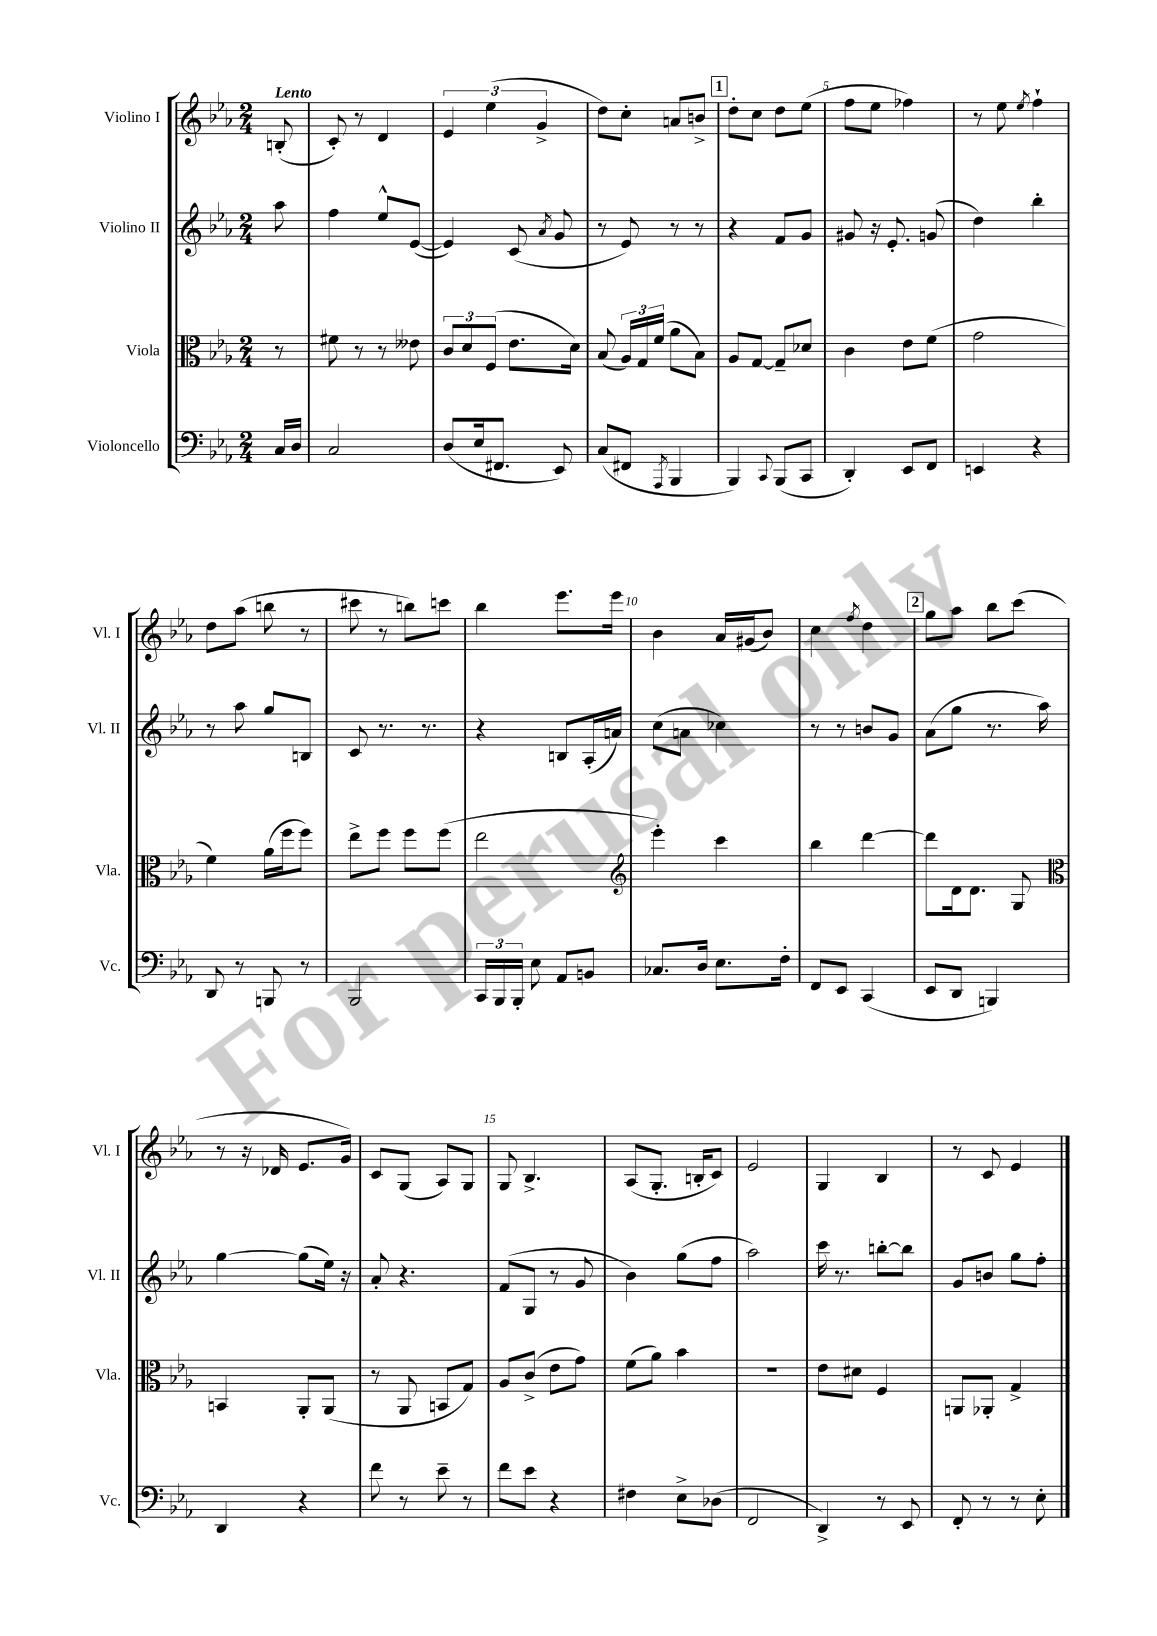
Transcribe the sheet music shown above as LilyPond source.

<<
\new StaffGroup <<
\new Staff = "s0" \with { instrumentName = "Violino I" shortInstrumentName = "Vl. I" } {
    \clef treble \key ees \major \numericTimeSignature \time 2/4 \partial 8 \tempo "Lento"
    \autoBeamOff b8-.( |
    c'8-.) r8 d'4 |
    \tuplet 3/2 { ees'4 ees''4( g'4-> } |
    d''8[) c''8]-. a'8[ b'8]-> |
    \mark \markup { \box "1" } d''8[-. c''8] d''8[ ees''8]( |
    f''8[ ees''8] fes''4) |
    r8 ees''8 \acciaccatura { ees''8 } f''4-! |
    d''8[ aes''8]( b''8 r8 |
    cis'''8 r8 b''8[) c'''8] |
    bes''4 ees'''8.[ ees'''16] |
    bes'4 aes'16[ gis'16( bes'8]) |
    c''4 \acciaccatura { f''8 } d''4 |
    \mark \markup { \box "2" } g''8[ aes''8] bes''8[ c'''8]( |
    r8 r16 des'16 ees'8.[ g'16]) |
    c'8[ g8]( aes8[) g8] |
    g8 bes4.-> |
    aes8[( g8.]-. b16[-. c'8]) |
    ees'2 |
    g4 bes4 |
    r8 c'8 ees'4 \bar "|." |
}
\new Staff = "s1" \with { instrumentName = "Violino II" shortInstrumentName = "Vl. II" } {
    \clef treble \key ees \major \numericTimeSignature \time 2/4 \partial 8
    \autoBeamOff aes''8 |
    f''4 ees''8[-^ ees'8]~( |
    ees'4) c'8( \acciaccatura { aes'8 } g'8 |
    r8 ees'8) r8 r8 |
    \mark \markup { \box "1" } r4 f'8[ g'8] |
    gis'8 r16 ees'8.-. g'8( |
    d''4) bes''4-. |
    r8 aes''8 g''8[ b8] |
    c'8 r8. r8. |
    r4 b8[ aes16-.( a'16]) |
    c''8[( a'8] ces''4) |
    r8 r8 b'8[ g'8] |
    \mark \markup { \box "2" } aes'8[( g''8] r8. aes''16) |
    g''4~ g''8[( ees''16]) r16 |
    aes'8-. r4. |
    f'8[( g8] r8 g'8 |
    bes'4) g''8[( f''8] |
    aes''2) |
    c'''16 r8. b''8[~-. b''8] |
    g'8[ b'8] g''8[ f''8]-. \bar "|." |
}
\new Staff = "s2" \with { instrumentName = "Viola" shortInstrumentName = "Vla." } {
    \clef alto \key ees \major \numericTimeSignature \time 2/4 \partial 8
    \autoBeamOff r8 |
    fis'8 r8 r8 eeses'8 |
    \tuplet 3/2 { c'8[ d'8 f8]( } ees'8.[ d'16]) |
    bes8( \tuplet 3/2 { aes16[) g16 f'16]( } aes'8[ bes8]) |
    \mark \markup { \box "1" } aes8[ g8]~ g8[-- des'8] |
    c'4 ees'8[ f'8]( |
    g'2 |
    f'4) aes'16[( f''16 f''8]) |
    ees''8[-> f''8] f''8[ f''8]( |
    ees''2 |
    \clef treble ees'''4-.) c'''4 |
    bes''4 d'''4~ |
    \mark \markup { \box "2" } d'''8[ d'16 d'8.] g8 |
    \clef alto b,4 aes,8[-. aes,8]( |
    r8 aes,8 b,8[ g8]) |
    aes8[ c'8]->( ees'8[ g'8]) |
    f'8[( aes'8]) bes'4 |
    R2 |
    ees'8[ dis'8] f4 |
    a,8[ aes,8]-. g4-> \bar "|." |
}
\new Staff = "s3" \with { instrumentName = "Violoncello" shortInstrumentName = "Vc." } {
    \clef bass \key ees \major \numericTimeSignature \time 2/4 \partial 8
    \autoBeamOff c16[ d16] |
    c2 |
    d8[( ees16 fis,8.] ees,8) |
    c8[( fis,8] \acciaccatura { aes,,8 } bes,,4 |
    \mark \markup { \box "1" } bes,,4) \appoggiatura { c,8 } bes,,8[( c,8] |
    d,4-.) ees,8[ f,8] |
    e,4 r4 |
    d,8 r8 b,,8 r8 |
    bes,,2 |
    \tuplet 3/2 { c,16[ bes,,16 bes,,16]-. } ees8 aes,8[ b,8] |
    ces8.[ d16] ees8.[ f16]-. |
    f,8[ ees,8] c,4( |
    \mark \markup { \box "2" } ees,8[ d,8] b,,4) |
    d,4 r4 |
    f'8 r8 ees'8-- r8 |
    f'8[ ees'8] r4 |
    fis4 ees8[-> des8]( |
    f,2 |
    d,4->) r8 ees,8 |
    f,8-. r8 r8 ees8-. \bar "|." |
}
>>
>>
\layout { \context { \Score \override BarNumber.break-visibility = ##(#f #t #t) barNumberVisibility = #(every-nth-bar-number-visible 5) } }
